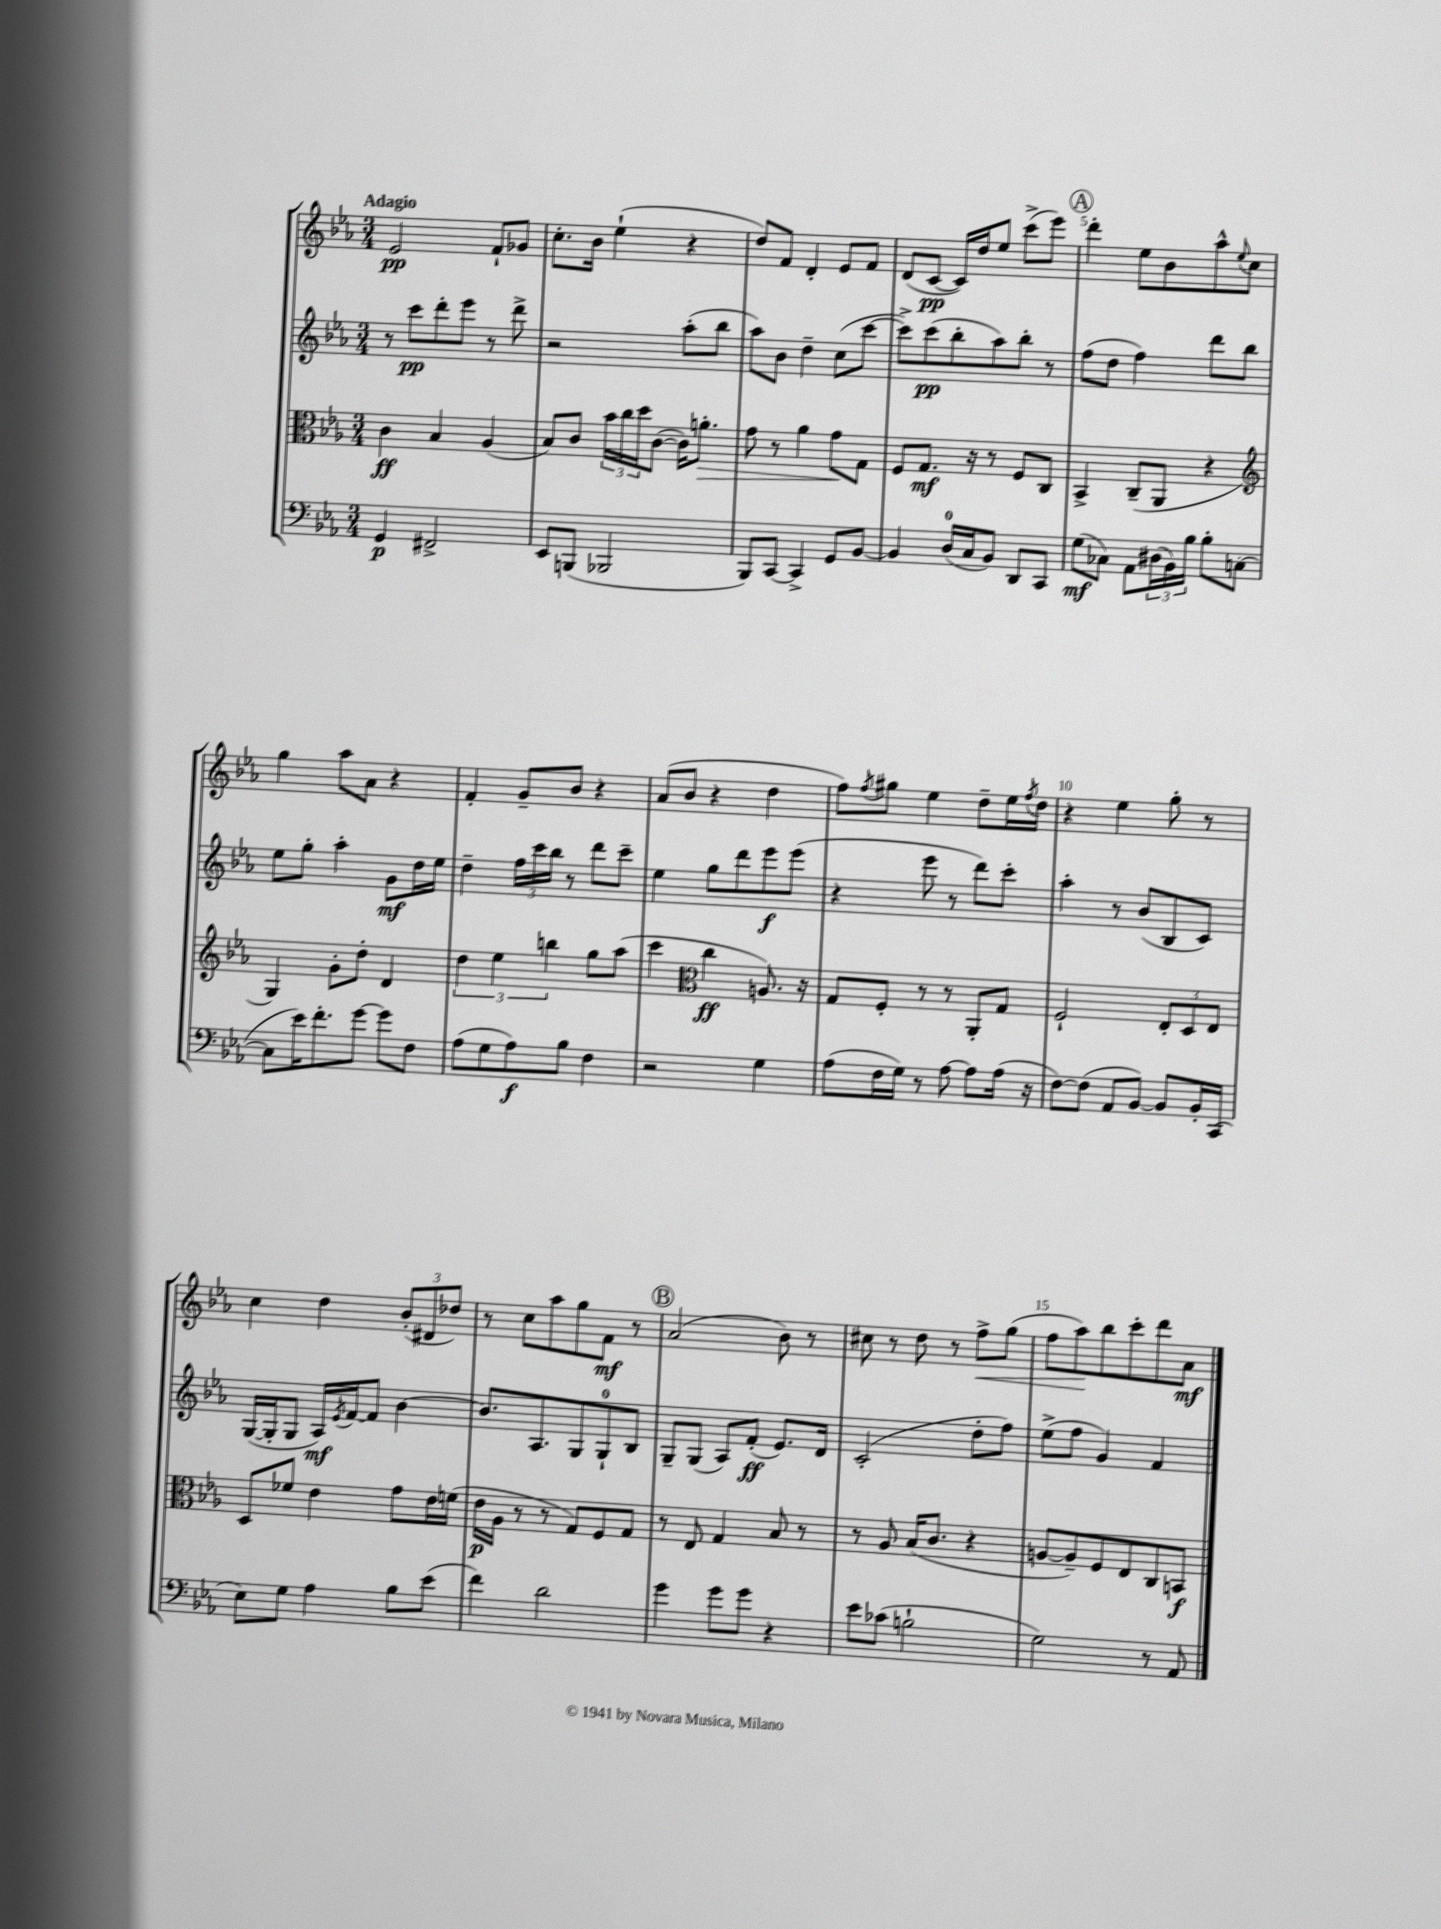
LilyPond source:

<<
\new StaffGroup <<
\new Staff = "s0" {
    \clef treble \key ees \major \numericTimeSignature \time 3/4 \tempo "Adagio"
    ees'2\pp f'8-! ges'8 |
    c''8.-. bes'16 ees''4-!( r4 |
    d''8) f'8 d'4-. ees'8 f'8 |
    d'8( c'8~\pp c'16) d''16 ees''8 c'''8->( ees'''8) |
    \mark \markup { \circle "A" } d'''4-. ees''8 bes'8 aes''8-^ \appoggiatura { ees''8 } c''8 |
    g''4 aes''8 aes'8 r4 |
    f'4-. g'8-- bes'8 r4 |
    aes'8( bes'8 r4 d''4 |
    f''8) \acciaccatura { f''8 } gis''8 ees''4 d''8-- ees''16 \acciaccatura { f''8 } d''16 |
    r4 ees''4 g''8-. r8 |
    c''4 d''4 \tuplet 3/2 { bes'8-.( dis'8 des''8) } |
    r8 c''8 aes''8 g''8 f'8\mf r8 |
    \mark \markup { \circle "B" } aes'2( bes'8) r8 |
    cis''8 r8 d''8 r8 f''8->\< g''8( |
    f''8 aes''8\!) bes''8 c'''8-. d'''8 aes'8\mf \bar "|." |
}
\new Staff = "s1" {
    \clef treble \key ees \major \numericTimeSignature \time 3/4
    r8 c'''8\pp d'''8-. ees'''8 r8 d'''8-> |
    r2 aes''8-.( bes''8 |
    aes''8) bes'8 d''4-- c''8( c'''8~ |
    c'''8->) c'''8\pp( bes''8-. aes''8) bes''8-. r8 |
    \mark \markup { \circle "A" } f''8( d''8 f''4) d'''8 bes''8 |
    ees''8 g''8-. aes''4-. g'8\mf d''16 ees''16 |
    d''4-- \tuplet 3/2 { f''16 c'''16 bes''16 } r8 d'''8 c'''8-- |
    ees''4 g''8 d'''8 ees'''8\f ees'''8( |
    r4 ees'''8 r8 d'''8) c'''8-. |
    aes''4-. r8 bes'8( bes8 c'8) |
    g16~( g16-. g8 aes16\mf) \acciaccatura { ees'8 } f'16~ f'8 bes'4~ |
    bes'8. aes8. g8 g8-0-! bes8 |
    \mark \markup { \circle "B" } g8-- g8( aes8) f'8-.\ff( ees'8.) d'16 |
    c'2-.( d''8-. f''8) |
    ees''8->( f''8 g'4) f'4 \bar "|." |
}
\new Staff = "s2" {
    \clef alto \key ees \major \numericTimeSignature \time 3/4
    c'4\ff bes4 aes4( |
    bes8) c'8 \tuplet 3/2 { bes'16 c''16 d''16 } c'8~( c'16) a'8.-.\> |
    g'8 r8 aes'4 g'8\! g8 |
    f8 g8.\mf r16 r8 f8 c8 |
    \mark \markup { \circle "A" } bes,4-> c8--( aes,8 r4 |
    \clef treble g4) g'8-. d''8-. d'4 |
    \tuplet 3/2 { d''4 ees''4 b''4 } g''8 aes''8( |
    c'''4 \clef alto c''4\ff a8.) r16 |
    g8 f8-. r8 r8 aes,8-. g8 |
    f2-! \tuplet 3/2 { ees8-. d8 ees8 } |
    d8 fes'8 ees'4 g'8 ees'16 f'16( |
    ees'16\p aes16 r8 r8 g8) f8 g8 |
    \mark \markup { \circle "B" } r8 ees8 g4 bes8 r8 |
    r8 aes8 bes16( c'8. r4 |
    a8~ a8--) f8 ees8 c8 b,8\f \bar "|." |
}
\new Staff = "s3" {
    \clef bass \key ees \major \numericTimeSignature \time 3/4
    g,4\p fis,2-> |
    ees,8 b,,8( bes,,2 |
    bes,,8) c,8~ c,4-> g,8 bes,8~ |
    bes,4 d16-0( c16 bes,8) d,8 c,8 |
    \mark \markup { \circle "A" } g8\mf( ces8) aes,8 \tuplet 3/2 { dis16( bes,16) bes16 } bes8-. c8~( |
    c8 ees'16) f'8.-. g'8~ g'8 f8 |
    aes8( g8 aes8\f) bes8 f4 |
    r2 g4 |
    aes8( f16 g16) r8 aes8~ aes8 aes16( r16 |
    f8~) f8( aes,8 bes,8~) bes,8 bes,16-. c,16( |
    ees8) g8 aes4 bes8 ees'8( |
    f'4) d'2 |
    \mark \markup { \circle "B" } g'4 g'8 g'8 r4 |
    ees'8 ces'8( b2-! |
    g2) r8 aes,8 \bar "|." |
}
>>
>>
\layout { \context { \Score \override BarNumber.break-visibility = ##(#f #t #t) barNumberVisibility = #(every-nth-bar-number-visible 5) } }
